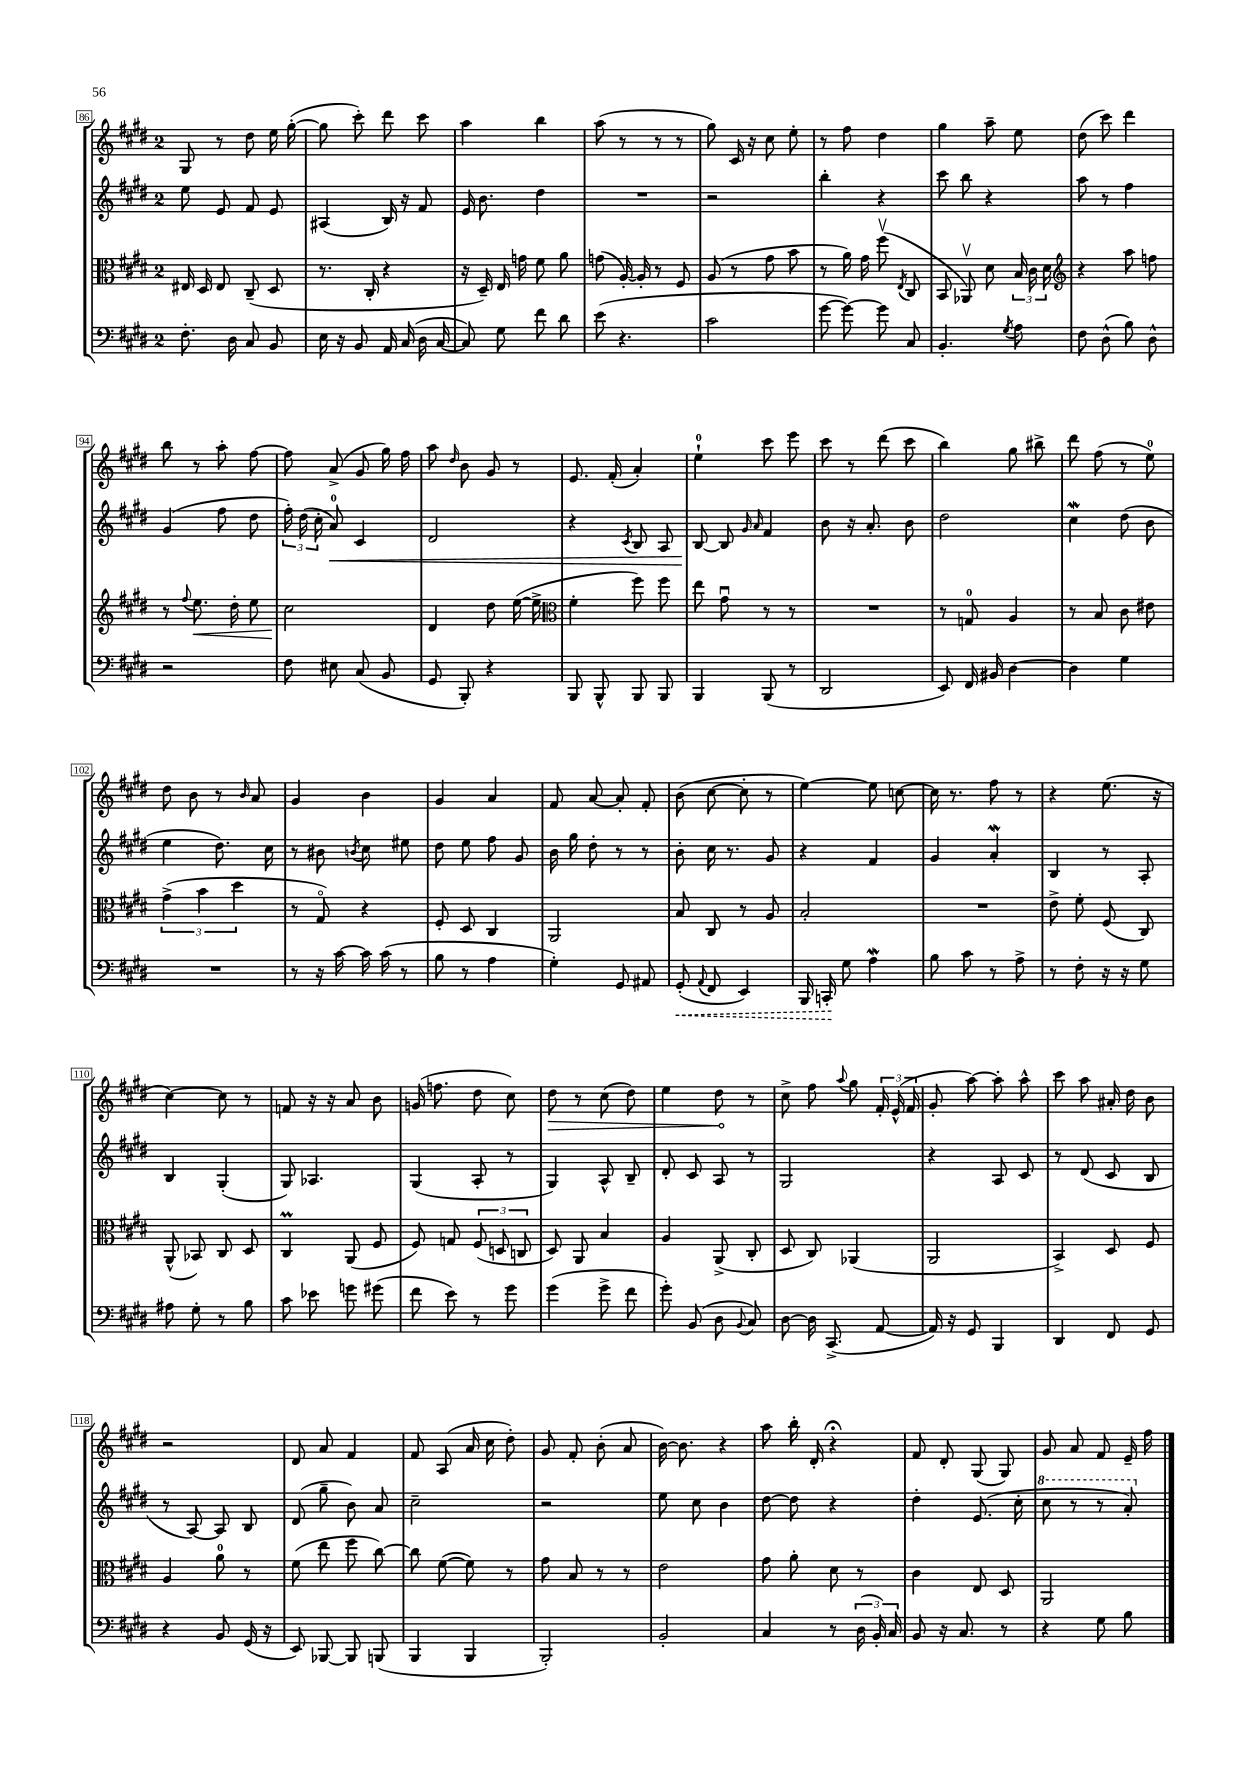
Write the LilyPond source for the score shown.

<<
\new StaffGroup <<
\new Staff = "s0" {
    \clef treble \key e \major \once \override Staff.TimeSignature.style = #'single-digit \time 2/4
    \autoBeamOff gis8 r8 dis''8 e''16 gis''16~-.( |
    gis''8 cis'''8-.) dis'''8 cis'''8 |
    a''4 b''4 |
    a''8( r8 r8 r8 |
    gis''8) cis'16 r16 cis''8 e''8-. |
    r8 fis''8 dis''4 |
    gis''4 a''8-- e''8 |
    dis''8( cis'''8) dis'''4 |
    b''8 r8 a''8-. fis''8~ |
    fis''8 a'8->( gis'8 gis''16) fis''16 |
    a''8 \grace { dis''16 } b'8 gis'8 r8 |
    e'8. fis'16-.( a'4-.) |
    e''4-0-! cis'''8 e'''8 |
    cis'''8 r8 dis'''8( cis'''8 |
    b''4) gis''8 bis''8-> |
    dis'''8 fis''8( r8 e''8-0) |
    dis''8 b'8 r8 \grace { b'16 } a'8 |
    gis'4 b'4 |
    gis'4 a'4 |
    fis'8 a'8~ a'8-. fis'8-. |
    b'8( cis''8~ cis''8-. r8 |
    e''4~) e''8 c''8~ |
    c''16 r8. fis''8 r8 |
    r4 e''8.( r16 |
    cis''4~) cis''8 r8 |
    f'8 r16 r16 a'8 b'8 |
    g'16( f''8. dis''8 cis''8) |
    \once \override Hairpin.circled-tip = ##t dis''8\> r8 cis''8( dis''8) |
    e''4 dis''8\! r8 |
    cis''8-> fis''8 \appoggiatura { a''8 } gis''8 \tuplet 3/2 { fis'16-. e'16-^( fis'16 } |
    gis'8-. a''8~) a''8-. a''8-^ |
    cis'''8 a''8 ais'16-. dis''16 b'8 |
    r2 |
    dis'8 a'8 fis'4 |
    fis'8 a8( a'16 cis''16 dis''8-.) |
    gis'8 fis'8-. b'8-.( a'8 |
    b'16~) b'8. r4 |
    a''8 b''16-. dis'16-. r4\fermata |
    fis'8 dis'8-. gis8( gis8) |
    gis'8 a'8 fis'8 e'16-- fis''16 \bar "|." |
}
\new Staff = "s1" {
    \clef treble \key e \major \once \override Staff.TimeSignature.style = #'single-digit \time 2/4
    \autoBeamOff e''8 e'8 fis'8 e'8 |
    ais4( b16) r16 fis'8 |
    e'16 b'8. dis''4 |
    R2 |
    r2 |
    b''4-. r4 |
    cis'''8 b''8 r4 |
    a''8 r8 fis''4 |
    gis'4( fis''8 dis''8 |
    \tuplet 3/2 { fis''16-.) dis''16( cis''16-. } a'8-0\<) cis'4 |
    dis'2 |
    r4 \acciaccatura { cis'8 } b8 a8 |
    b8~\! b8 \grace { gis'16 a'16 } fis'4 |
    b'8 r16 a'8.-. b'8 |
    dis''2 |
    cis''4\mordent dis''8( b'8 |
    e''4 dis''8.) cis''16 |
    r8 bis'8 \acciaccatura { b'8 } cis''8 eis''8 |
    dis''8 e''8 fis''8 gis'8 |
    b'16 gis''16 dis''8-. r8 r8 |
    b'8-. cis''16 r8. gis'8 |
    r4 fis'4 |
    gis'4 a'4-.\mordent |
    b4 r8 a8-. |
    b4 gis4-.( |
    gis8) aes4. |
    gis4( a8-. r8 |
    gis4) a8-^ b8-- |
    dis'8-. cis'8 a8 r8 |
    gis2 |
    r4 a8 cis'8 |
    r8 dis'8( cis'8 b8 |
    r8 a8~) a8 b8 |
    dis'8( gis''8-- b'8) a'8 |
    cis''2-- |
    r2 |
    e''8 cis''8 b'4 |
    dis''8~ dis''8 r4 |
    dis''4-. e'8.( cis''16-. |
    \ottava #1 cis'''8 r8 r8 a''8-.) \ottava #0 \bar "|." |
}
\new Staff = "s2" {
    \clef alto \key e \major \once \override Staff.TimeSignature.style = #'single-digit \time 2/4
    \autoBeamOff eis16 dis16 eis8 cis8--( dis8 |
    r8. cis16-. r4 |
    r16 dis16--) e16 g'16 fis'8 a'8 |
    g'8( a16~-.) a16-. r8 fis8 |
    a8( r8 gis'8 b'8 |
    r8 a'16) gis'16 fis''8\upbow( \acciaccatura { e8 } cis8 |
    b,8 aes,8\upbow) dis'8 \tuplet 3/2 { b16 cis'16 dis'16 } |
    \clef treble r4 a''8 f''8 |
    r8 \appoggiatura { fis''8 } e''8.\< dis''16-. e''8 |
    cis''2\! |
    dis'4 dis''8 e''16~( e''16-> |
    \clef alto fis'4-. fis''8) fis''8 |
    e''8 gis'8\downbow r8 r8 |
    R2 |
    r8 g8-0 a4 |
    r8 b8 cis'8 eis'8 |
    \tuplet 3/2 { gis'4->( b'4 dis''4 } |
    r8 gis8\flageolet) r4 |
    fis8-. dis8 cis4 |
    a,2 |
    b8 cis8 r8 a8 |
    b2-. |
    R2 |
    e'8-> fis'8-. fis8( cis8) |
    a,8-^( bes,8) cis8 dis8 |
    cis4\prall a,8( fis8 |
    fis8) g8 \tuplet 3/2 { fis8( d8 c8 } |
    dis8) a,8 b4 |
    a4 a,8->( cis8-. |
    dis8 cis8) aes,4( |
    a,2 |
    b,4->) dis8 fis8 |
    a4 a'8-0 r8 |
    fis'8( e''8 fis''8 cis''8~) |
    cis''8 fis'8~( fis'8) r8 |
    gis'8 b8 r8 r8 |
    e'2 |
    gis'8 a'8-. dis'8 r8 |
    cis'4 e8 dis8 |
    a,2 \bar "|." |
}
\new Staff = "s3" {
    \clef bass \key e \major \once \override Staff.TimeSignature.style = #'single-digit \time 2/4
    \autoBeamOff fis8.-. dis16 cis8 b,8 |
    e16 r16 b,8 a,16 cis16( dis16 cis16~ |
    cis8) gis8 fis'8 dis'8 |
    e'8( r4. |
    cis'2 |
    gis'8~ gis'8~) gis'8 cis8 |
    b,4.-. \acciaccatura { gis8 } a8 |
    fis8 dis8-^( b8) dis8-^ |
    r2 |
    fis8 eis8 cis8( b,8 |
    gis,8 b,,8-.) r4 |
    b,,8 b,,8-^ b,,8 b,,8 |
    b,,4 b,,8( r8 |
    dis,2 |
    e,8) fis,16 bis,16 dis4~ |
    dis4 gis4 |
    R2 |
    r8 r16 cis'16~ cis'16 cis'16( r8 |
    b8 r8 a4 |
    gis4-.) gis,8 ais,8 |
    \once \override Hairpin.style = #'dashed-line gis,8-.\<( \appoggiatura { a,8 } fis,8 e,4) |
    b,,16 c,16-.\! gis8 a4\mordent |
    b8 cis'8 r8 a8-> |
    r8 fis8-. r16 r16 gis8 |
    ais8 gis8-. r8 b8 |
    cis'8 ees'8 g'8 gis'8( |
    fis'8 e'8) r8 gis'8 |
    gis'4( gis'8-> fis'8 |
    gis'8-.) b,8( dis8 \appoggiatura { b,8 } cis8) |
    dis8~ dis16 cis,8.->( a,8~ |
    a,16) r16 gis,8 b,,4 |
    dis,4 fis,8 gis,8 |
    r4 b,8 gis,16( r16 |
    e,8) bes,,8~ bes,,8 b,,8( |
    b,,4 b,,4 |
    b,,2-.) |
    b,2-. |
    cis4 r8 \tuplet 3/2 { dis16( b,16-.) cis16 } |
    b,8 r16 cis8. r8 |
    r4 gis8 b8 \bar "|." |
}
>>
>>
\layout { \context { \Score currentBarNumber = #86 \override BarNumber.stencil = #(make-stencil-boxer 0.1 0.3 ly:text-interface::print) } }
